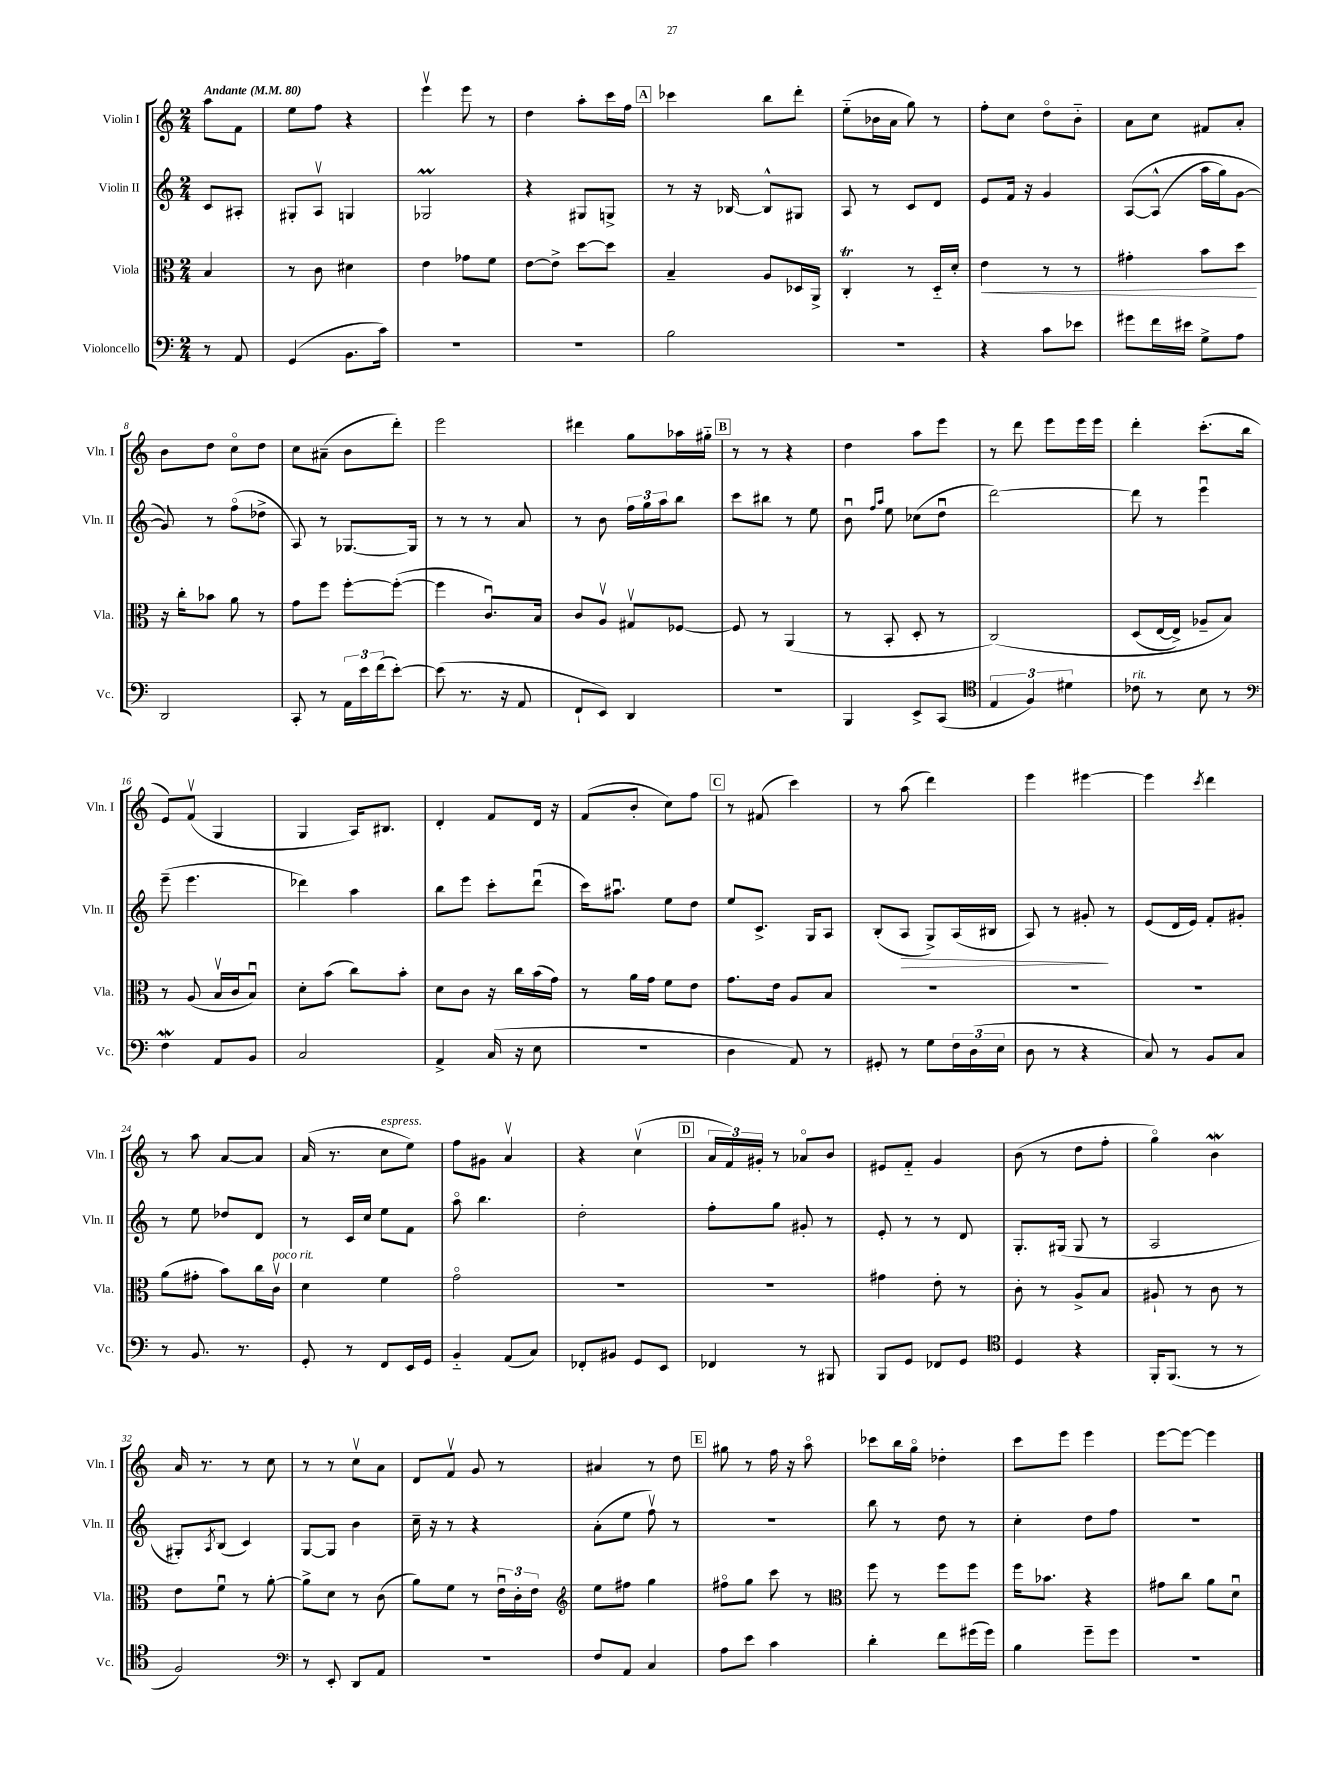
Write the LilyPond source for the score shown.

<<
\new StaffGroup <<
\new Staff = "s0" \with { instrumentName = "Violin I" shortInstrumentName = "Vln. I" } {
    \clef treble \key c \major \numericTimeSignature \time 2/4 \partial 4 \tempo "Andante" 4 = 80
    a''8 f'8 |
    e''8 f''8 r4 |
    e'''4\upbow e'''8 r8 |
    d''4 a''8-. c'''16 f''16 |
    \mark \markup { \box "A" } ces'''4 b''8 d'''8-. |
    e''8-_( bes'16 a'16 g''8) r8 |
    f''8-. c''8 d''8\flageolet b'8-_ |
    a'8 c''8 fis'8 a'8-. |
    b'8 d''8 c''8\flageolet d''8 |
    c''8 ais'8--( b'8 d'''8-.) |
    e'''2 |
    dis'''4 g''8 aes''16 gis''16-_ |
    \mark \markup { \box "B" } r8 r8 r4 |
    d''4 a''8 e'''8 |
    r8 d'''8 e'''8 e'''16 e'''16 |
    d'''4-. c'''8.-.( b''16 |
    e'8) f'8\upbow( g4 |
    g4 a16) bis8. |
    d'4-. f'8 d'16 r16 |
    f'8( b'8-. c''8) f''8 |
    \mark \markup { \box "C" } r8 fis'8( c'''4) |
    r8 a''8( d'''4) |
    e'''4 eis'''4~ |
    eis'''4 \acciaccatura { c'''8 } d'''4 |
    r8 a''8 a'8~ a'8 |
    a'16( r8. c''8^\markup { \italic "espress." } e''8) |
    f''8 gis'8 a'4\upbow |
    r4 c''4\upbow( |
    \mark \markup { \box "D" } \tuplet 3/2 { a'16 f'16) gis'16-. } r8 aes'8\flageolet b'8 |
    eis'8 f'8-_ g'4 |
    b'8( r8 d''8 f''8-. |
    g''4\flageolet) b'4\mordent |
    a'16 r8. r8 c''8 |
    r8 r8 c''8\upbow a'8 |
    d'8 f'8\upbow g'8 r8 |
    ais'4 r8 d''8 |
    \mark \markup { \box "E" } gis''8 r8 f''16 r16 a''8\flageolet |
    ces'''8 b''16 g''16\flageolet des''4-. |
    c'''8 e'''8 e'''4 |
    e'''8~ e'''8~ e'''4 \bar "|." |
}
\new Staff = "s1" \with { instrumentName = "Violin II" shortInstrumentName = "Vln. II" } {
    \clef treble \key c \major \numericTimeSignature \time 2/4 \partial 4
    c'8 ais8-. |
    gis8-. a8\upbow g4 |
    ges2\prall |
    r4 gis8 g8-> |
    \mark \markup { \box "A" } r8 r16 bes16~ bes8-^ gis8 |
    a8 r8 c'8 d'8 |
    e'8 f'16 r16 g'4 |
    a8~\( a8-^( a''16 g''16) g'8~ |
    g'8\) r8 f''8\flageolet( des''8-> |
    a8) r8 ges8.~ ges16 |
    r8 r8 r8 a'8 |
    r8 b'8 \tuplet 3/2 { f''16 g''16 a''16 } b''8 |
    \mark \markup { \box "B" } c'''8 bis''8 r8 e''8 |
    b'8\downbow \grace { f''16 a''16 } e''8 ces''8( d''8\downbow |
    d'''2~) |
    d'''8 r8 e'''4\downbow |
    e'''8--( e'''4. |
    des'''4) a''4 |
    b''8 e'''8 c'''8-. d'''8\downbow( |
    c'''16) ais''8.\downbow e''8 d''8 |
    \mark \markup { \box "C" } e''8 c'8.-> g16 a8 |
    b8-.( a8\> g8->) a16( bis16 |
    a8) r8 gis'8-.\! r8 |
    e'8( d'16 e'16) f'8-. gis'8-. |
    r8 e''8 des''8 d'8 |
    r8 c'16 c''16 e''8 f'8 |
    a''8\flageolet b''4. |
    d''2-. |
    \mark \markup { \box "D" } f''8-. g''8 gis'8-. r8 |
    e'8-. r8 r8 d'8 |
    g8.-. gis16( gis8 r8 |
    a2 |
    gis8-.) \acciaccatura { a8 } b8( c'4) |
    g8~ g8 b'4 |
    c''16-- r16 r8 r4 |
    a'8-.( e''8 f''8\upbow) r8 |
    \mark \markup { \box "E" } R2 |
    b''8 r8 d''8 r8 |
    c''4-. d''8 f''8 |
    R2 \bar "|." |
}
\new Staff = "s2" \with { instrumentName = "Viola" shortInstrumentName = "Vla." } {
    \clef alto \key c \major \numericTimeSignature \time 2/4 \partial 4
    b4 |
    r8 c'8 dis'4 |
    e'4 ges'8 f'8 |
    e'8~ e'8-> d''8~ d''8 |
    \mark \markup { \box "A" } b4-- a8 des16 a,16-> |
    c4-.\trill r8 d16-_ d'16-. |
    e'4\< r8 r8 |
    gis'4-. b'8 d''8\! |
    r16 c''16-. bes'8 a'8 r8 |
    g'8 f''8 f''8~-. f''8~-.( |
    f''4 c'8.\downbow) b16 |
    c'8 a8\upbow gis8\upbow fes8~ |
    \mark \markup { \box "B" } fes8 r8 a,4( |
    r8 b,8-. d8-. r8 |
    c2)\( |
    d8( e16~ e16->) aes8-- b8\) |
    r8 a8( b16\upbow c'16 b8\downbow) |
    d'8-. b'8( c''8) b'8-. |
    d'8 c'8 r16 c''16 b'16( g'16) |
    r8 a'16 g'16 f'8 e'8 |
    \mark \markup { \box "C" } g'8. e'16 a8 b8 |
    R2 |
    R2 |
    R2 |
    a'8( gis'8-. b'8) c''16 c'16\upbow^\markup { \italic "poco rit." } |
    d'4 f'4 |
    g'2\flageolet |
    R2 |
    \mark \markup { \box "D" } R2 |
    gis'4 e'8-. r8 |
    c'8-. r8 a8-> b8 |
    ais8-! r8 c'8 r8 |
    e'8 f'8\downbow r8 a'8~-. |
    a'8-> d'8 r8 c'8( |
    a'8) f'8 r8 \tuplet 3/2 { e'16\downbow c'16-. e'16 } |
    \clef treble e''8 fis''8 g''4 |
    \mark \markup { \box "E" } fis''8\flageolet g''8 c'''8 r8 |
    \clef alto f''8 r8 f''8 f''8 |
    f''16 bes'8. r4 |
    gis'8 c''8 a'8 d'8\downbow \bar "|." |
}
\new Staff = "s3" \with { instrumentName = "Violoncello" shortInstrumentName = "Vc." } {
    \clef bass \key c \major \numericTimeSignature \time 2/4 \partial 4
    r8 a,8 |
    g,4( b,8. c'16) |
    R2 |
    R2 |
    \mark \markup { \box "A" } b2 |
    R2 |
    r4 c'8 ees'8 |
    gis'8 f'16 eis'16 g8-> a8 |
    d,2 |
    c,8-. r8 \tuplet 3/2 { a,16 e'16 f'16( } e'8~-.) |
    e'8( r8. r16 a,8 |
    f,8-! e,8) d,4 |
    \mark \markup { \box "B" } r2 |
    b,,4 e,8-> c,8( |
    \clef tenor \tuplet 3/2 { e4 f4) dis'4 } |
    ces'8^\markup { \italic "rit." } r8 b8 r8 |
    \clef bass f4\mordent a,8 b,8 |
    c2 |
    a,4-> c16( r16 e8 |
    r2 |
    \mark \markup { \box "C" } d4 a,8) r8 |
    gis,8-. r8 g8 \tuplet 3/2 { f16 d16( e16 } |
    d8 r8 r4 |
    c8) r8 b,8 c8 |
    r8 b,8. r8. |
    g,8-. r8 f,8 e,16 g,16 |
    b,4-_ a,8( c8) |
    fes,8-. bis,8 g,8 e,8 |
    \mark \markup { \box "D" } fes,4 r8 bis,,8 |
    b,,8 g,8 fes,8 g,8 |
    \clef tenor d4 r4 |
    f,16-. f,8.( r8 r8 |
    f2) |
    \clef bass r8 e,8-. d,8 a,8 |
    r2 |
    f8 a,8 c4 |
    \mark \markup { \box "E" } a8 e'8 c'4 |
    d'4-. f'8 gis'16( gis'16) |
    b4 g'8-- g'8 |
    R2 \bar "|." |
}
>>
>>
